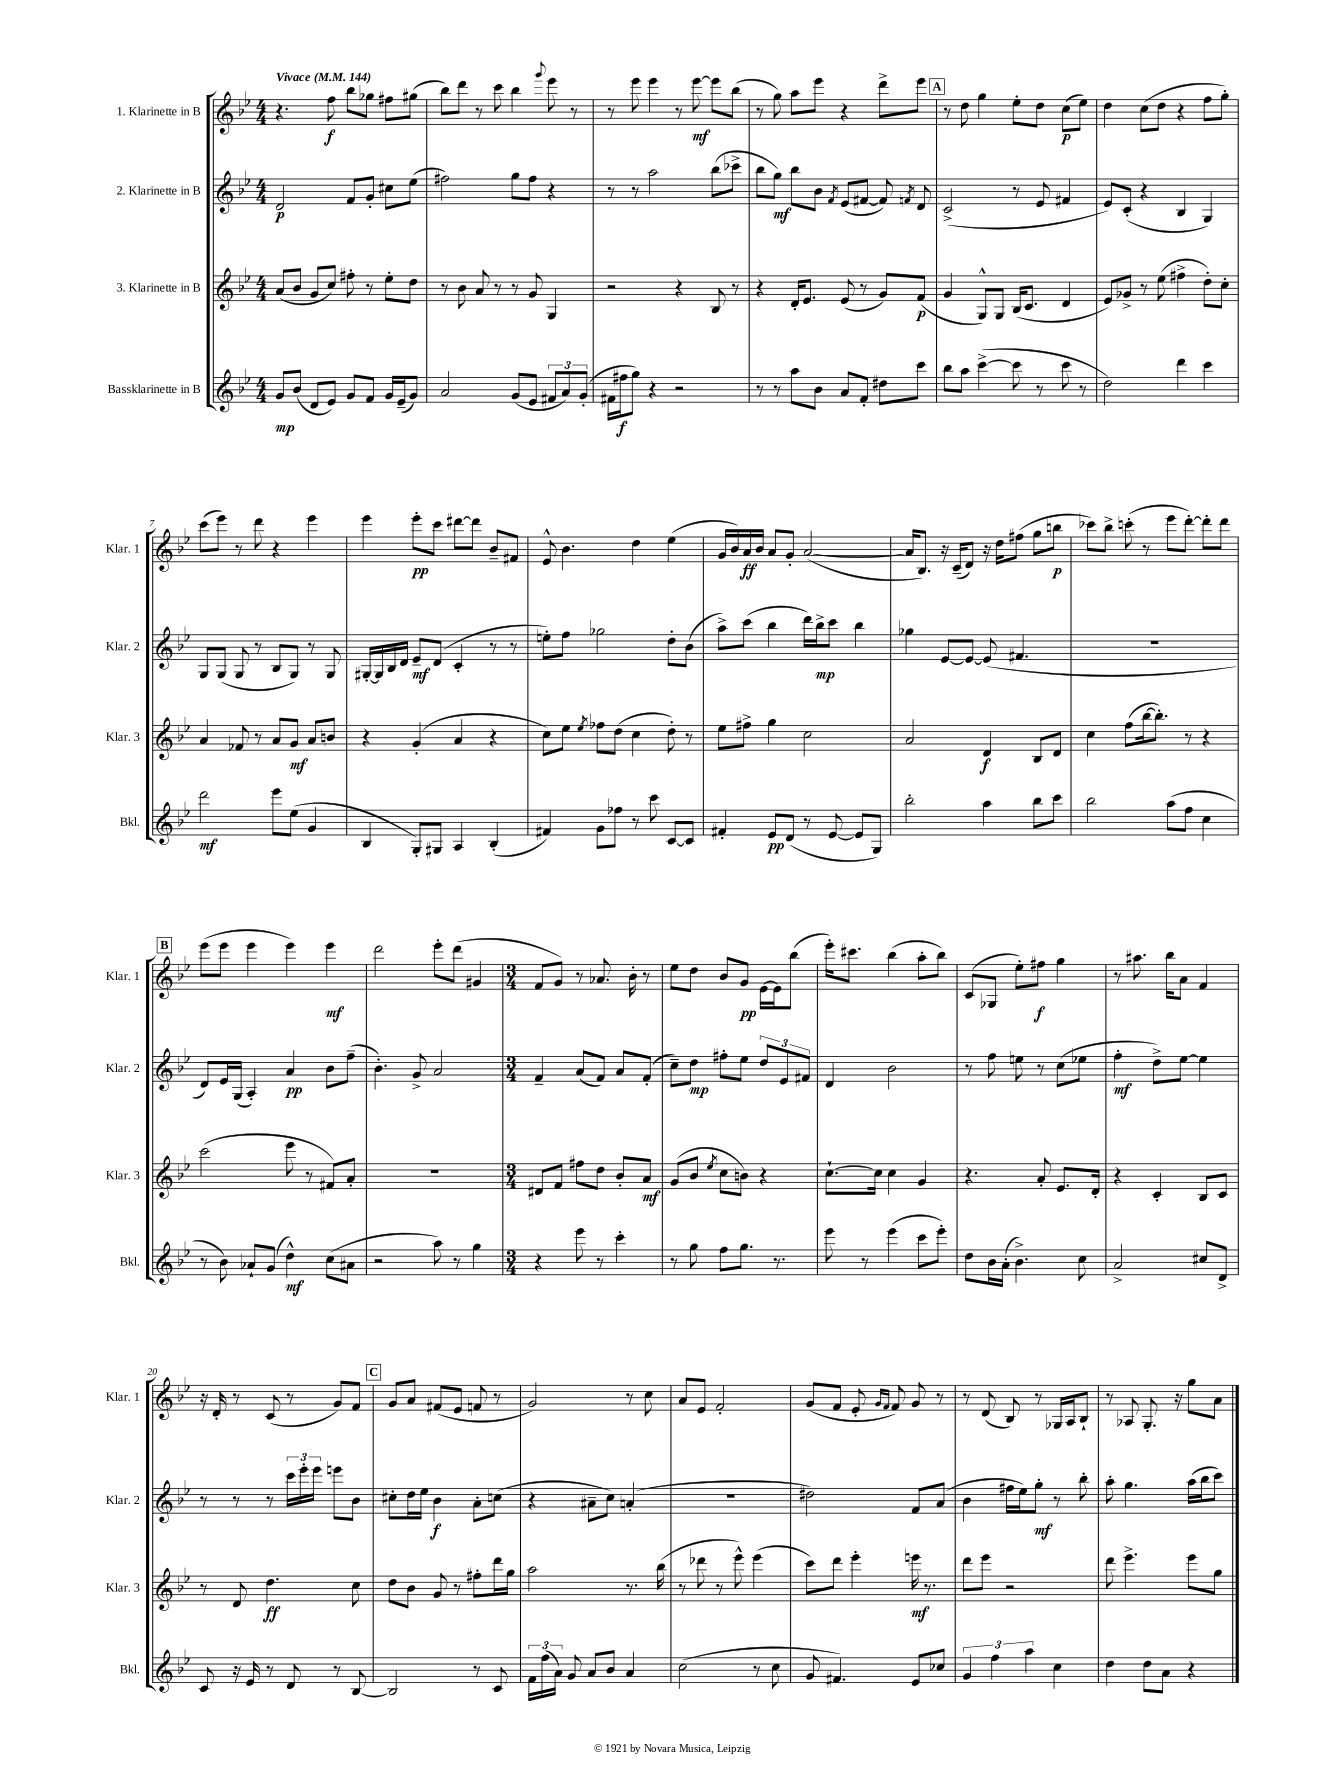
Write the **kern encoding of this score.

**kern	**kern	**kern	**kern
*staff4	*staff3	*staff2	*staff1
*clefG2	*clefG2	*clefG2	*clefG2
*k[b-e-]	*k[b-e-]	*k[b-e-]	*k[b-e-]
*M4/4	*M4/4	*M4/4	*M4/4
*MM144	*MM144	*MM144	*MM144
8g	(8a	2d	4.r
(8b-	8b-	.	.
8d	8g	.	.
8e-)	8cc)	.	8ff
8g	8ff#'	8f	8bb-
8f	8r	8g'	8gg-
16g	8ee-'	8cc#	8ff#
(16e-~	.	.	.
8g)	8dd	(8ee-	(8gg#
=	=	=	=
2a	8r	2ff#)	8bb-)
.	8b-	.	8ddd
.	8a	.	8r
.	8r	.	8ccc
(8g	8r	8gg	4bb-
8e-	8g	8ff#	.
.	.	.	8qqggg
12f#	4G	4r	8eee-
12a)	.	.	.
.	.	.	8r
(12g'	.	.	.
=	=	=	=
16f#	2r	8r	8r
16ff#	.	.	.
8gg)	.	8r	8eee-
4r	.	2aa	4eee-
2r	4r	.	8r
.	.	.	[8eee-
.	8B-	(8bb-	8eee-]
.	8r	8ccc-^	(8bb-
=	=	=	=
8r	4r	8bb-	8r
8r	.	8gg)	8gg)
8aa	16d'	8bb-	8aa
.	8.e-	.	.
8b-	.	8b-	8eee-
.	.	8qf	.
8a	(8e-	(8e-	4r
8f'	8r	[8f#	.
8dd#	8g)	8f#])	8ddd^
.	.	8qf	.
8ccc	(8f	8d	8eee-
=	=	=	=
8bb-	4g	(2c^	8r
8aa	.	.	8dd
([4ccc^	8G^^)	.	4gg
.	8G	.	.
8ccc]	(16B-	8r	8ee-'
.	8.c	.	.
8r	.	8e-	8dd
8ccc	4d	4f#	(8cc
8r	.	.	8ee-)
=	=	=	=
2dd)	8e-)	8e-)	4dd
.	8g-^	(8c'	.
.	8r	4r	(8cc
.	(8ee-	.	8dd
4ddd	4ff#^	4B-	4r
4ccc	8dd')	4G)	8ff
.	8cc'	.	8gg')
=	=	=	=
2ddd	4a	8G	(8ccc
.	.	(8G	8eee-)
.	8f-	8G	8r
.	8r	8r	8ddd
8eee-	8a	8B-	4r
(8ee-	8g	8G)	.
4g	8a	8r	4eee-
.	8b	8G	.
=	=	=	=
4B-	4r	[16G#'	4eee-
.	.	16G#]	.
.	.	16B-	.
.	.	16d	.
8G')	(4g'	8e-~	8eee-'
8G#	.	(8d	8ccc
4A	4a	4c'	[8ddd#
.	.	.	8ddd#]
(4B-'	4r	8r	8b-~
.	.	8r	8f#
=	=	=	=
4f#)	8cc)	8ee')	8e-^^
.	8ee-	8ff	4.b-
.	8qee-	.	.
8g	8ff-	2gg-	.
8ff-	(8dd	.	.
8r	4cc	.	4dd
8ccc	.	.	.
[8c	8dd')	8dd'	(4ee-
8c]	8r	(8b-	.
=	=	=	=
4f#'	8ee-	8aa^)	16g
.	.	.	16b-)
.	8ff#^	(8ccc	16a
.	.	.	16b-
8e-	4gg	4bb-	8a
(8d	.	.	8g'
8r	2cc	16ddd)	([2a
.	.	16bb-^	.
[8e-	.	8ccc	.
8e-]	.	4bb-	.
8G)	.	.	.
=	=	=	=
2bb-'	2a	4gg-	16a]
.	.	.	8.B-)
.	.	[8e-	16r
.	.	.	(16c~
.	.	8e-_	8d)
4aa	4d	(8e-]	16r
.	.	.	16dd
.	.	4.f#	(8ff#
8bb-	8B-	.	8gg
8ccc	8d	.	8bb
=	=	=	=
2bb-	4cc	1r	8ccc-)
.	.	.	8bb-^
.	(8ff	.	(8ccc'
.	[16bb-	.	8r
.	8.bb-'])	.	.
(8aa	.	.	8eee-
8ff	8r	.	[8ddd')
4cc	4r	.	8ddd']
.	.	.	8ddd
=	=	=	=
8r	(2ccc	8d)	(8eee-
8b-)	.	16e-	8eee-
.	.	(16G	.
8a-`	.	4A')	4eee-
(8g	.	.	.
4dd^^)	8eee-	4a	4eee-)
.	8r	.	.
(8cc	8f#)	8b-	4eee-
8a#	8a'	(8ff~	.
=	=	=	=
2r	1r	4.b-')	2ddd
.	.	8g^	.
8aa)	.	2a	8eee-'
8r	.	.	(8ddd
4gg	.	.	4g#
=	=	=	=
*M3/4	*M3/4	*M3/4	*M3/4
4r	8d#	4f~	8f
.	8f	.	8g)
8eee-	8ff#	(8a	8r
8r	8dd	8f)	8.a-
4ccc'	8b-'	8a	.
.	.	.	16b-'
.	8a	(8f'	8r
=	=	=	=
8r	(8g	8cc~)	8ee-
8gg	8b-	8dd	8dd
.	8qee-	.	.
8ff	8cc	8ff#'	8b-
8.gg	8b)	8ee-	8g
.	4r	12dd	[16e-
8.r	.	.	16e-]
.	.	12e-	.
.	.	.	(8bb-
.	.	12f#	.
=	=	=	=
8eee-	[8.cc`	4d	16eee-')
.	.	.	8.ccc#
8r	.	.	.
.	16cc]	.	.
(4eee-	4cc	2b-	(4bb-
8ccc	4g	.	8aa'
8eee-')	.	.	8bb-)
=	=	=	=
8dd	4.r	8r	(8c
16b-	.	8ff	8G-
(16a'	.	.	.
4.b-^)	.	8ee	8ee-')
.	8a'	8r	8ff#
.	8.e-	(8cc	4gg
8cc	.	8ee-	.
.	16d'	.	.
=	=	=	=
2a^	4r	4ff'	8r
.	.	.	8.aa#
.	4c'	8dd^)	.
.	.	.	16bb-
.	.	[8ee-	8a
8cc#	8B-	4ee-]	4f
8d^	8c	.	.
=	=	=	=
8c	8r	8r	16r
.	.	.	16d'
16r	8d	8r	8r
16e-	.	.	.
8r	4.dd	8r	(8c
8d	.	24ccc	8r
.	.	24eee-'	.
.	.	24eee-	.
8r	.	8eee	8g)
[8B-	8cc	8b-	8f
=	=	=	=
2B-]	8dd	8cc#'	8g
.	8b-	16dd	8a
.	.	16ee-	.
.	8g	4b-	(8f#
.	8r	.	8e-
8r	8ff#'	8a'	8f
8c	16ddd	(8cc	8r
.	16gg	.	.
=	=	=	=
24f	2aa	4r	2g)
(24ff	.	.	.
24a)	.	.	.
8g	.	.	.
8a	.	8a#~	.
8b-	.	8cc)	.
4a	8.r	(4a'	8r
.	.	.	8cc
.	(16bb-	.	.
=	=	=	=
(2cc	8r	2.r	8a
.	8ddd-	.	8e-
.	8r	.	2f'
.	8eee-^^)	.	.
8r	(4eee-	.	.
8cc	.	.	.
=	=	=	=
8g	8ccc)	2dd#)	(8g
4.f#)	8ddd	.	8f
.	4eee-'	.	8e-'
.	.	.	16qqg
.	.	.	16qqf
.	.	.	8f)
8e-	16eee	8f	8g
.	8.r	.	.
8cc-	.	(8a	8r
=	=	=	=
6g	8ddd	4b-	8r
.	8eee-	.	(8d
6ff	.	.	.
.	2r	16ff#	8B-)
.	.	16ee-)	.
6aa	.	.	.
.	.	8gg'	8r
4cc	.	8r	16G-
.	.	.	16A
.	.	8bb-'	8B-`
=	=	=	=
4dd	8ddd	8aa'	8r
.	4.eee-^	4.gg	8A-
8dd	.	.	8.G'
8a	.	.	.
.	.	.	16r
4r	8eee-	(16aa	8gg
.	.	16bb-	.
.	8gg	8ccc)	8a
==	==	==	==
*-	*-	*-	*-
